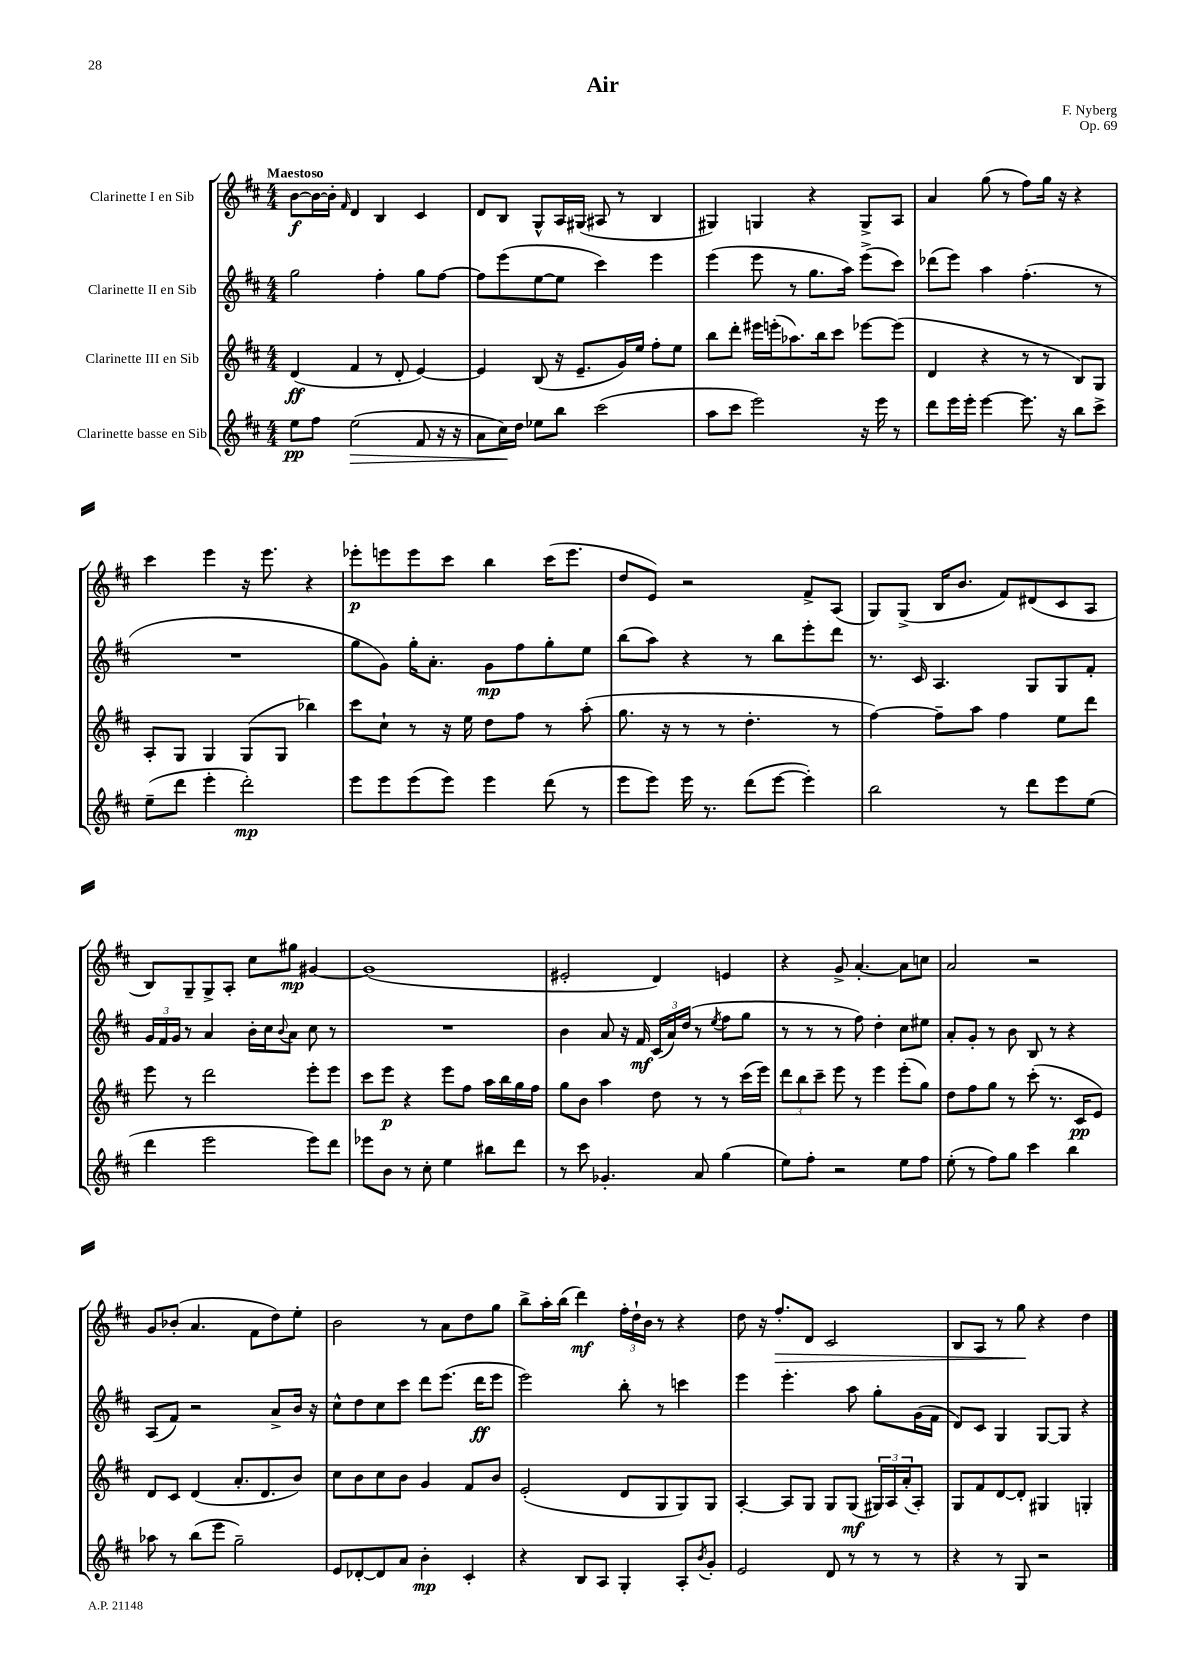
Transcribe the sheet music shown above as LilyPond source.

\header { title = "Air" composer = "F. Nyberg" opus = "Op. 69" }
<<
\new StaffGroup <<
\new Staff = "s0" \with { instrumentName = "Clarinette I en Sib" } {
    \clef treble \key d \major \numericTimeSignature \time 4/4 \tempo "Maestoso"
    b'8~\f b'16~ b'16-. \grace { fis'16 } d'4 b4 cis'4 |
    d'8 b8 g8-^ a16 gis16( ais8 r8 b4 |
    gis4) g4 r4 g8-> a8 |
    a'4 g''8( r8 fis''8) g''16 r16 r4 |
    cis'''4 e'''4 r16 e'''8. r4 |
    ees'''8-.\p e'''8 e'''8 cis'''8 b''4 cis'''16( e'''8. |
    d''8 e'8) r2 fis'8-> a8( |
    g8) g8->( b16 b'8. fis'8) dis'8( cis'8 a8 |
    b8) g8-- g8-> a8-. cis''8 gis''8\mp gis'4~ |
    gis'1( |
    eis'2-. d'4) e'4 |
    r4 g'8-> a'4.~-. a'8 c''8 |
    a'2 r2 |
    g'8 bes'8-.( a'4. fis'8 d''8) e''8-. |
    b'2 r8 a'8 d''8 g''8 |
    b''8-> a''16-. b''16( d'''4\mf) \tuplet 3/2 { fis''16-. d''16-! b'16 } r8 r4 |
    d''8 r16 fis''8.-.\> d'8 cis'2 |
    b8 a8 r8 g''8\! r4 d''4 \bar "|." |
}
\new Staff = "s1" \with { instrumentName = "Clarinette II en Sib" } {
    \clef treble \key d \major \numericTimeSignature \time 4/4
    g''2 fis''4-. g''8 fis''8~ |
    fis''8 e'''8( e''8~ e''8 cis'''4) e'''4 |
    e'''4( e'''8 r8 g''8. a''16) e'''8->( cis'''8) |
    des'''8( e'''8) a''4 fis''4.-.( r8 |
    R1 |
    g''8 g'8) g''16-. a'8.-. g'8\mp fis''8 g''8-. e''8 |
    b''8( a''8) r4 r8 b''8 e'''8-. d'''8 |
    r8. cis'16 a4. g8 g8 fis'8-. |
    \tuplet 3/2 { g'16 fis'16 g'16 } r8 a'4 b'16-. cis''16 \appoggiatura { b'8 } a'8 cis''8 r8 |
    R1 |
    b'4 a'8 r16 fis'16\mf \tuplet 3/2 { cis'16( a'16) d''16( } r8 \acciaccatura { e''8 } fis''8 g''8 |
    r8 r8 r8 fis''8) d''4-. cis''8 eis''8 |
    a'8-. g'8-. r8 b'8 b8 r8 r4 |
    a8( fis'8) r2 a'8-> b'16 r16 |
    cis''8-^ d''8 cis''8 cis'''8 d'''8 e'''8.( d'''16\ff e'''8 |
    e'''2) b''8-. r8 c'''4 |
    e'''4 e'''4.-. a''8 g''8-. g'16( fis'16 |
    d'8) cis'8 g4 g8~ g8 r4 \bar "|." |
}
\new Staff = "s2" \with { instrumentName = "Clarinette III en Sib" } {
    \clef treble \key d \major \numericTimeSignature \time 4/4
    d'4\ff( fis'4 r8 d'8-. e'4~) |
    e'4 b8( r16 e'8.-- g'16) e''16 fis''8-. e''8 |
    b''8 d'''8-. eis'''16 e'''16-.( aes''8.) b''16 cis'''8 ees'''8~ ees'''8( |
    d'4 r4 r8 r8 b8) g8 |
    a8-. g8 g4 g8( g8 bes''4) |
    cis'''8 cis''8-! r8 r16 e''16 d''8 fis''8 r8 a''8-.( |
    g''8. r16 r8 r8 d''4.-. r8 |
    fis''4~) fis''8-- a''8 fis''4 e''8 d'''8 |
    e'''8 r8 d'''2 e'''8-. e'''8 |
    cis'''8 e'''8\p r4 e'''8 fis''8 a''16 b''16 g''16 fis''16 |
    g''8 b'8 a''4 d''8 r8 r8 cis'''16( e'''16) |
    \tuplet 3/2 { d'''8 b''8 cis'''8-- } e'''8 r8 e'''4 e'''8-.( g''8) |
    d''8 fis''8 g''8 r8 cis'''8-.( r8. cis'16\pp e'8) |
    d'8 cis'8 d'4( a'8.-. d'8. b'8) |
    cis''8 b'8 cis''8 b'8 g'4 fis'8 b'8 |
    e'2-.( d'8 g8 g8) g8 |
    a4~-. a8 g8 g8 g8\mf( \tuplet 3/2 { gis16) a16 a'16-.( } a8-.) |
    g8 fis'8 d'8~ d'8-. gis4 g4-. \bar "|." |
}
\new Staff = "s3" \with { instrumentName = "Clarinette basse en Sib" } {
    \clef treble \key d \major \numericTimeSignature \time 4/4
    e''8\pp fis''8 e''2\>( fis'8 r16 r16 |
    a'8 cis''16\!) d''16 ees''8 b''8 cis'''2( |
    a''8 cis'''8 e'''2) r16 e'''16 r8 |
    d'''8 e'''16 e'''16-. e'''4~ e'''8. r16 b''8 cis'''8-> |
    e''8--( d'''8 e'''4-. d'''2-.\mp) |
    e'''8 e'''8 e'''8( e'''8) e'''4 d'''8( r8 |
    e'''8 e'''8) e'''16 r8. d'''8( e'''8~ e'''4-.) |
    b''2 r8 d'''8 e'''8 e''8( |
    d'''4 e'''2 e'''8) d'''8 |
    ees'''8 b'8 r8 cis''8-. e''4 bis''8 d'''8 |
    r8 cis'''8 ges'4.-. a'8 g''4( |
    e''8) fis''8-. r2 e''8 fis''8 |
    e''8-.( r8 fis''8) g''8 cis'''4 b''4 |
    aes''8 r8 b''8( e'''8 g''2--) |
    e'8 des'8~-. des'8 a'8 b'4-.\mp cis'4-. |
    r4 b8 a8 g4-. a8-. \acciaccatura { b'8 } g'8-. |
    e'2 d'8 r8 r8 r8 |
    r4 r8 g8 r2 \bar "|." |
}
>>
>>
\layout { \context { \Score \remove "Bar_number_engraver" } }
